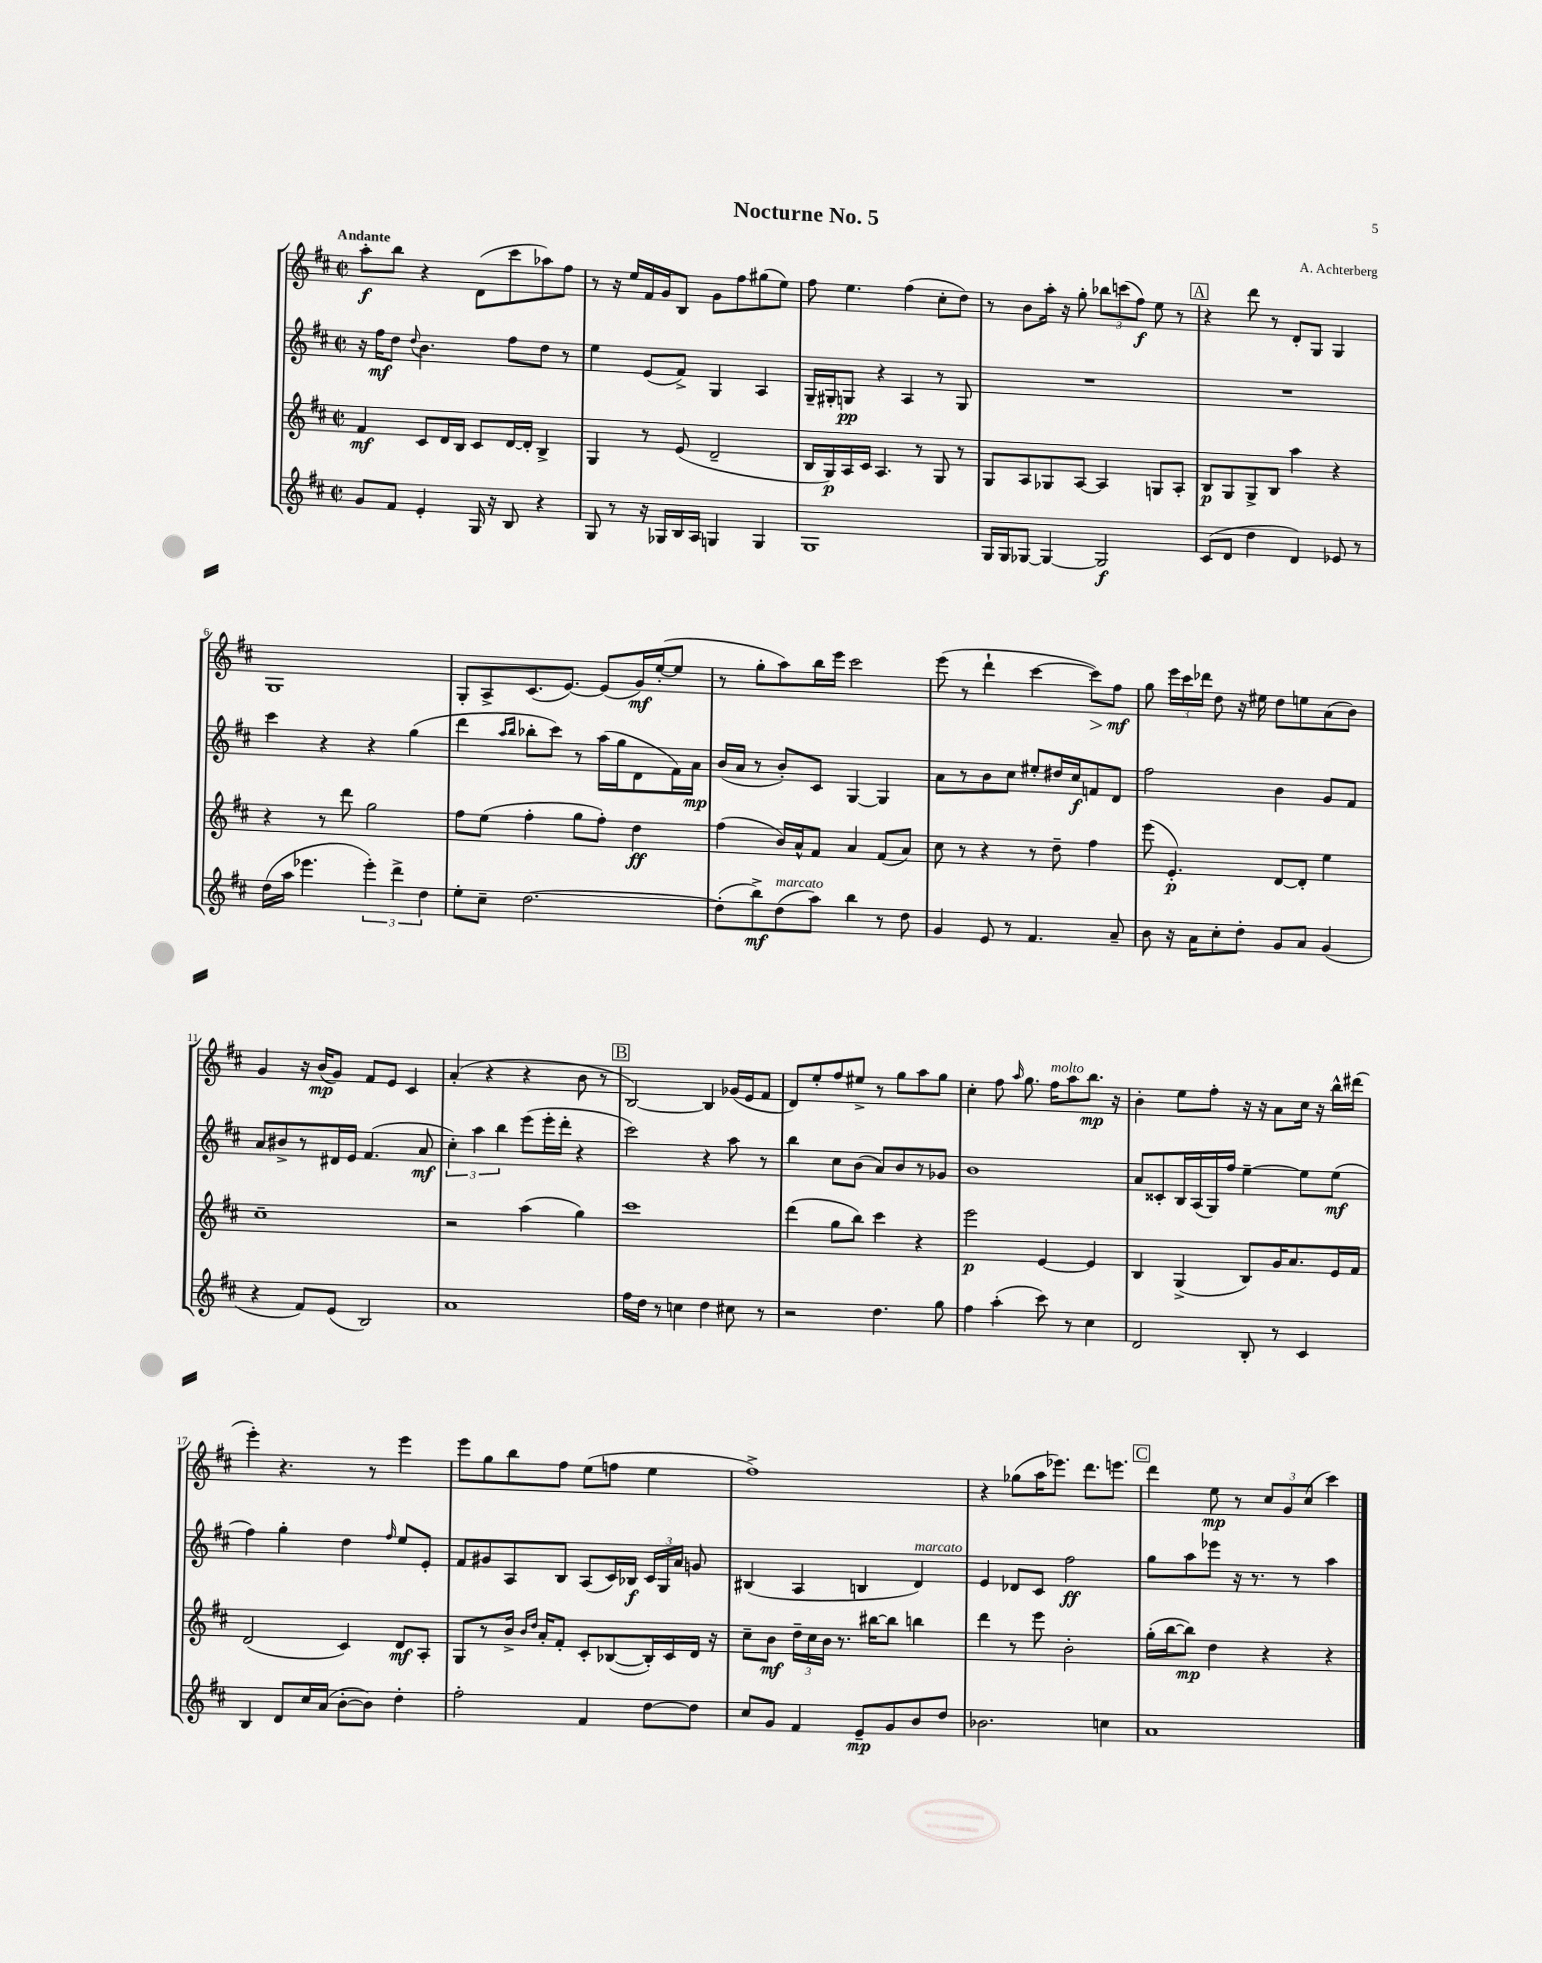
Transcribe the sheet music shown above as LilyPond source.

\header { title = "Nocturne No. 5" composer = "A. Achterberg" }
<<
\new StaffGroup <<
\new Staff = "s0" {
    \clef treble \key d \major \defaultTimeSignature \time 2/2 \tempo "Andante"
    \autoBeamOff a''8[-.\f b''8] r4 d'8[( cis'''8 aes''8) fis''8] |
    r8 r16 e''16[ fis'16 g'16 b8] g'8[ fis''8 gis''8( e''8]) |
    fis''8 e''4. fis''4( cis''8[-. d''8]) |
    r8 b'8[ a''16]-. r16 g''8-. \tuplet 3/2 { bes''8[ c'''8( fis''8]\f) } e''8 r8 |
    \mark \markup { \box "A" } r4 d'''8 r8 d'8[-. g8] g4 |
    g1 |
    g8[-. a8-> cis'8.( e'8.]~) e'8[( g'16\mf) e''16~-.( e''8] |
    r8 g''8[-. a''8) b''16 e'''16] cis'''2 |
    e'''8( r8 d'''4-! cis'''4~ cis'''8[\>) fis''8]\mf\! |
    g''8 \tuplet 3/2 { e'''16[ cis'''16 des'''16] } d''8 r16 eis''16 d''8[ e''8 a'8( b'8]) |
    g'4 r16 b'16[\mp( g'8]) fis'8[ e'8] cis'4 |
    a'4-.( r4 r4 b'8 r8 |
    \mark \markup { \box "B" } b2~) b4 ges'16[( e'16 fis'8] |
    d'8[) e''8-. fis''8 eis''8]-> r8 g''8[ a''8 g''8] |
    cis''4-. fis''8 \grace { a''16 } g''8. fis''16[^\markup { \italic "molto" } a''8 b''8.]\mp r16 |
    b'4-. e''8[ fis''8]-. r16 r16 a'8[ cis''16] r16 b''16[-^ dis'''16]( |
    e'''4-.) r4. r8 e'''4 |
    e'''8[ g''8 b''8 fis''8] e''8[( f''8] e''4 |
    fis''1->) |
    r4 ges''8[( a''16 ees'''8.]) d'''8.[ e'''8.] |
    \mark \markup { \box "C" } d'''4 e''8\mp r8 \tuplet 3/2 { cis''8[ g'8 cis''8]( } cis'''4) \bar "|." |
}
\new Staff = "s1" {
    \clef treble \key d \major \defaultTimeSignature \time 2/2
    \autoBeamOff r16 fis''16[\mf d''8] \appoggiatura { d''8 } b'4. fis''8[ d''8] r8 |
    e''4 e'8[( fis'8]->) g4 a4 |
    g16[-- gis16-. g8]\pp r4 a4 r8 g8 |
    R1 |
    \mark \markup { \box "A" } R1 |
    cis'''4 r4 r4 g''4( |
    d'''4 \grace { a''16[ b''16] } bes''8[-. cis'''8]) r8 a''16[( g''16 d'8 fis'16) a'16]\mp |
    b'16[( a'16] r8 b'8[-.) cis'8] g4~ g4 |
    a'8[ r8 b'8 cis''8] eis''8[-. dis''16 cis''16\f f'8 d'8] |
    fis''2 b'4 g'8[ fis'8] |
    a'8[ bis'8-> r8 dis'16 e'16] fis'4.( a'8\mf |
    \tuplet 3/2 { cis''4-.) a''4 b''4 } e'''8[( e'''16-. d'''16]-. r4 |
    \mark \markup { \box "B" } cis'''2) r4 a''8 r8 |
    b''4 cis''8[ b'8]( a'8[) b'8 r8 ges'8] |
    b'1 |
    a'8[ cisis'8-. b16 a16( g16) fis''16] e''4~-- e''8[ e''8]\mf( |
    fis''4) g''4-. d''4 \grace { fis''16 } e''8[ e'8]-. |
    fis'8[ gis'8 a8 b8] a8[( cis'16) bes16]\f \tuplet 3/2 { cis'16[ g16 a'16] } g'8 |
    bis4( a4 b4 d'4^\markup { \italic "marcato" }) |
    e'4 des'8[ cis'8] fis''2\ff |
    \mark \markup { \box "C" } g''8[ a''8 ees'''8] r16 r8. r8 a''4 \bar "|." |
}
\new Staff = "s2" {
    \clef treble \key d \major \defaultTimeSignature \time 2/2
    \autoBeamOff fis'4\mf cis'8[ d'16 b16] cis'8[ d'16~ d'16]-. b4-> |
    g4 r8 e'8( d'2-- |
    b16[ g16\p) a16 cis'16] a4. r8 g8 r8 |
    g8[ a8 ges8 a8]~ a4 g8[ a8]-. |
    \mark \markup { \box "A" } b8[\p g8 g8-> b8] a''4 r4 |
    r4 r8 d'''8 g''2 |
    fis''8[ e''8]( fis''4-. g''8[ fis''8]-.) d''4\ff |
    fis''4( b'16[) a'16-^ fis'8] a'4 fis'8[( a'8]) |
    cis''8 r8 r4 r8 d''8-- fis''4 |
    e'''8( e'4.-.\p) d'8[~ d'8]-. e''4 |
    cis''1-- |
    r2 a''4( g''4) |
    \mark \markup { \box "B" } cis'''1 |
    d'''4( g''8[ b''8]) cis'''4 r4 |
    e'''2\p e'4~ e'4 |
    b4 g4->( b8[) g'16 a'8. e'16 fis'16] |
    d'2( cis'4) d'8[\mf a8]-. |
    g8[ r8 b'16]-> \grace { b'16[ d''16] } a'16[-. fis'8]-. cis'8[-. bes8~( bes16-.) cis'16 d'16] r16 |
    cis''8[-- b'8]\mf \tuplet 3/2 { d''16[-- cis''16 b'16] } r8. bis''16[~ bis''8] b''4 |
    d'''4 r8 e'''8 b'2-. |
    \mark \markup { \box "C" } g''16[-.( b''16~ b''8]\mp) d''4 r4 r4 \bar "|." |
}
\new Staff = "s3" {
    \clef treble \key d \major \defaultTimeSignature \time 2/2
    \autoBeamOff g'8[ fis'8] e'4-. g16 r16 b8 r4 |
    g8 r8 r16 ges16[ b16 a16] g4 g4 |
    g1 |
    g16[ g16 ges8]~ ges4~ ges2\f |
    \mark \markup { \box "A" } cis'8[( d'8] d''4 d'4) ees'8 r8 |
    d''16[( a''16] ees'''4. \tuplet 3/2 { ees'''4-.) d'''4-> d''4 } |
    e''8[-. cis''8]-- d''2.~ |
    d''8[-.( b''8->\mf) d''8^\markup { \italic "marcato" }( a''8]) b''4 r8 d''8 |
    g'4 e'8 r8 fis'4. a'8-- |
    b'8 r16 a'16[ cis''8-. d''8]-. g'8[ a'8] g'4( |
    r4 fis'8[) e'8]( b2) |
    a'1 |
    \mark \markup { \box "B" } fis''16[ d''16] r8 c''4 d''4 cis''8 r8 |
    r2 d''4. g''8 |
    fis''4 a''4-.( cis'''8) r8 cis''4 |
    d'2 b8-. r8 cis'4 |
    b4 d'8[ cis''16 a'16]( b'8[~-. b'8]) d''4-. |
    fis''2-. fis'4 d''8[~ d''8] |
    cis''8[ g'8] fis'4 e'8[--\mp g'8 b'8 d''8] |
    bes'2. c''4 |
    \mark \markup { \box "C" } a'1 \bar "|." |
}
>>
>>
